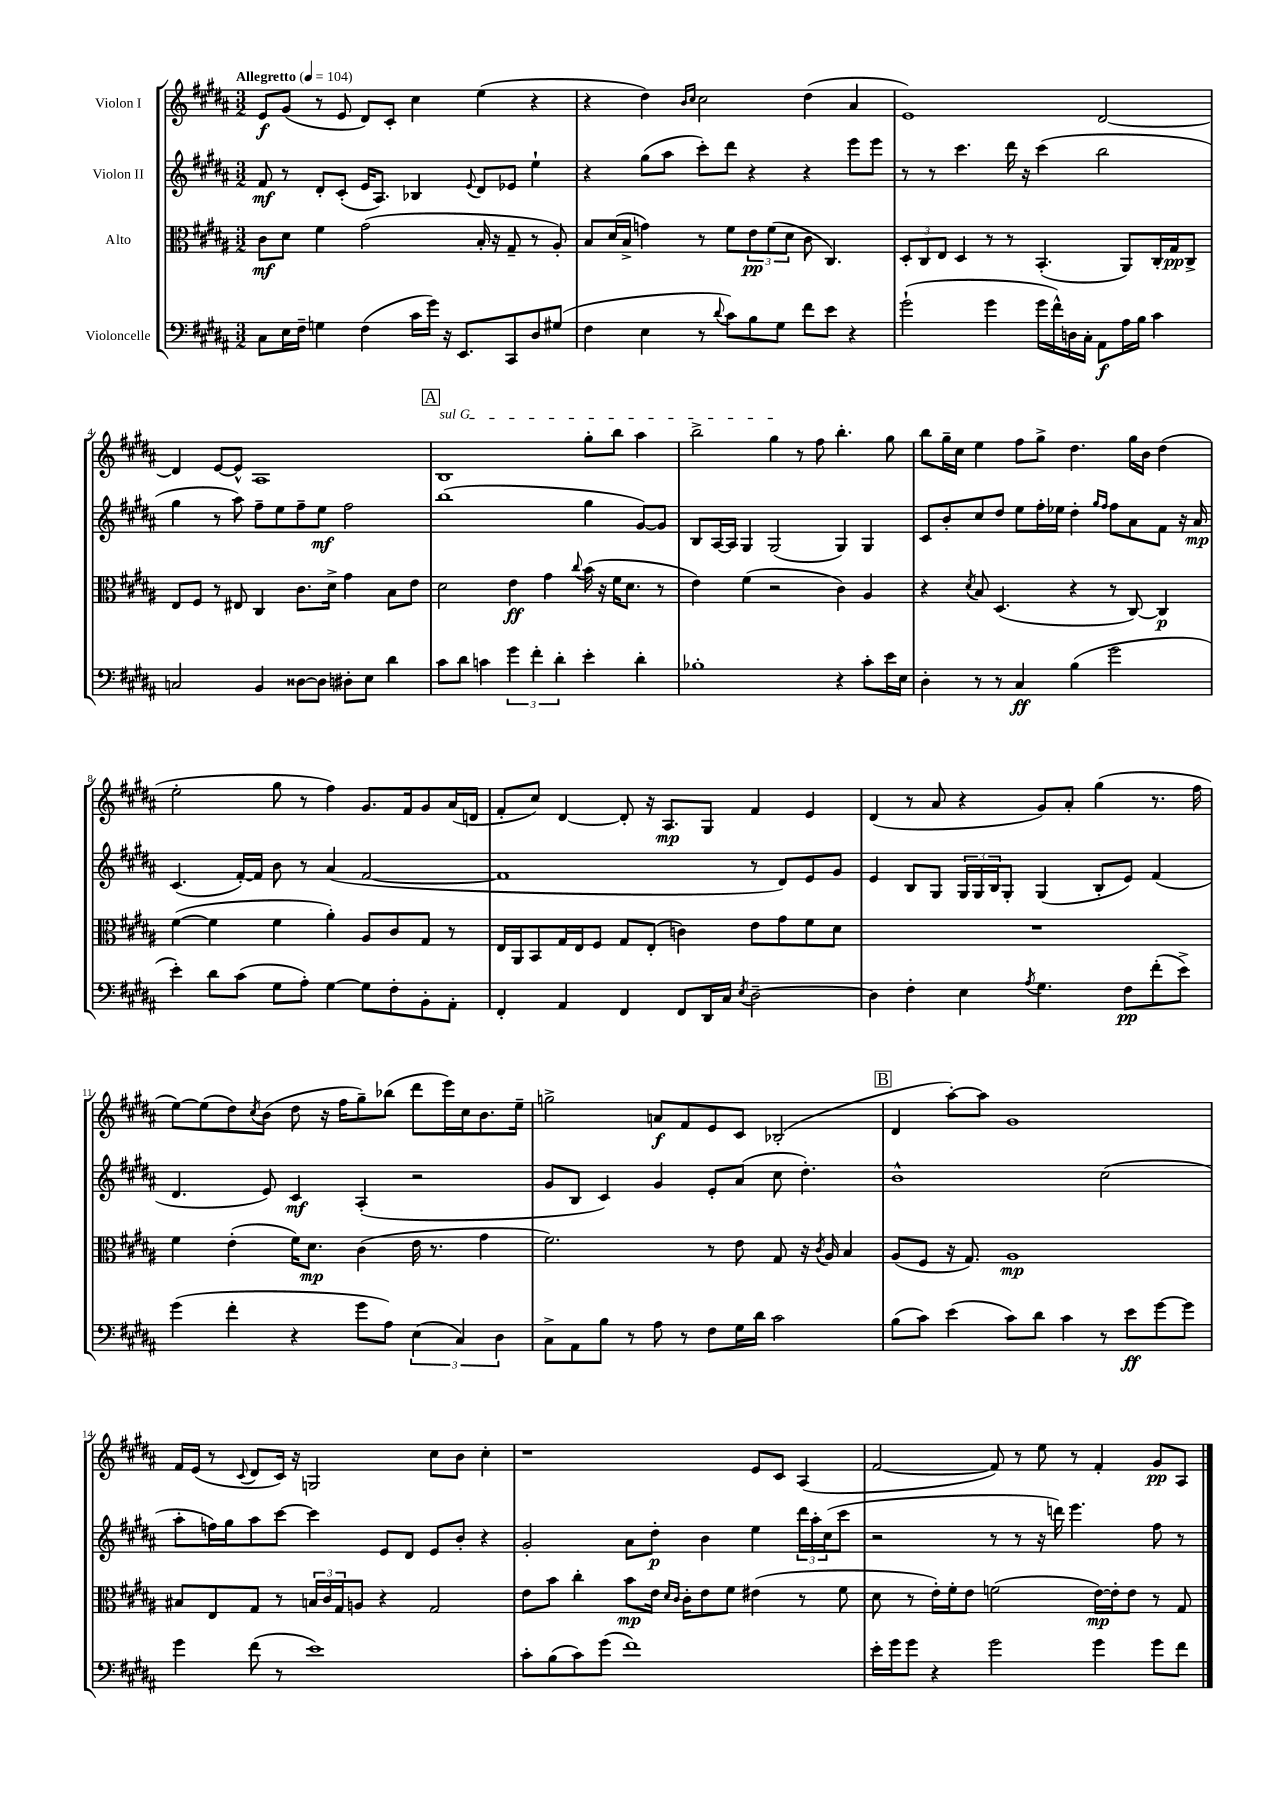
<<
\new StaffGroup <<
\new Staff = "s0" \with { instrumentName = "Violon I" } {
    \clef treble \key b \major \numericTimeSignature \time 3/2 \tempo "Allegretto" 4 = 104
    e'8\f gis'8( r8 e'8 dis'8) cis'8-. cis''4 e''4( r4 |
    r4 dis''4) \grace { b'16 cis''16 } cis''2 dis''4( ais'4 |
    e'1) dis'2~ |
    dis'4 e'8~ e'8-^ ais1 |
    \mark \markup { \box "A" } \once \override TextSpanner.bound-details.left.text = \markup { \italic "sul G" } b1\startTextSpan gis''8-. b''8 ais''4 |
    b''2-> gis''4\stopTextSpan r8 fis''8 b''4.-. gis''8 |
    b''8 gis''16-- cis''16 e''4 fis''8 gis''8-> dis''4. gis''16 b'16 dis''4( |
    e''2-. gis''8 r8 fis''4) gis'8. fis'16 gis'8 ais'16( d'16 |
    fis'8-. cis''8) dis'4~ dis'8-. r16 ais8.\mp gis8 fis'4 e'4 |
    dis'4( r8 ais'8 r4 gis'8) ais'8-. gis''4( r8. fis''16 |
    e''8~) e''8( dis''8) \acciaccatura { cis''8 } b'8( dis''8 r16 fis''16 gis''8--) bes''8( dis'''8 e'''16) cis''16 b'8. e''16-- |
    g''2-> a'8\f fis'8 e'8 cis'8 bes2-.( |
    \mark \markup { \box "B" } dis'4 ais''8~-.) ais''8 gis'1 |
    fis'16 e'16( r8 \appoggiatura { cis'8 } dis'8 cis'16) r16 g2 cis''8 b'8 cis''4-. |
    r1 e'8 cis'8 ais4( |
    fis'2~ fis'8) r8 e''8 r8 fis'4-. gis'8\pp ais8 \bar "|." |
}
\new Staff = "s1" \with { instrumentName = "Violon II" } {
    \clef treble \key b \major \numericTimeSignature \time 3/2
    fis'8\mf r8 dis'8-. cis'8-.( e'16 ais8.) bes4 \appoggiatura { e'8 } dis'8 ees'8 e''4-! |
    r4 gis''8( ais''8 cis'''8-.) dis'''8 r4 r4 e'''8 e'''8 |
    r8 r8 cis'''4. dis'''16 r16 cis'''4( b''2 |
    gis''4 r8 ais''8) fis''8-- e''8 fis''8-- e''8\mf fis''2 |
    \mark \markup { \box "A" } b''1( gis''4 gis'8~) gis'8 |
    b8 ais16~ ais16 gis4 gis2( gis4) gis4 |
    cis'8 b'8-. cis''8 dis''8 e''8 fis''16-. ees''16 dis''4-. \grace { gis''16 fis''16 } fis''8 ais'8 fis'8 r16 ais'16\mp |
    cis'4.( fis'16~-.) fis'16 b'8 r8 ais'4( fis'2~ |
    fis'1 r8 dis'8) e'8 gis'8 |
    e'4 b8 gis8 \tuplet 3/2 { gis16 gis16 b16 } gis8-. gis4( b8-. e'8) fis'4( |
    dis'4. e'8) cis'4\mf ais4-.( r2 |
    gis'8 b8 cis'4) gis'4 e'8-. ais'8( cis''8 dis''4.-.) |
    \mark \markup { \box "B" } b'1-^ cis''2( |
    ais''8-. f''16) gis''16 ais''8 cis'''8~ cis'''4 e'8 dis'8 e'8 b'8-. r4 |
    gis'2-. ais'8 dis''8-.\p b'4 e''4 \tuplet 3/2 { dis'''16 ais''16-. cis''16( } cis'''8 |
    r2 r8 r8 r16 d'''16) e'''4. fis''8 r8 \bar "|." |
}
\new Staff = "s2" \with { instrumentName = "Alto" } {
    \clef alto \key b \major \numericTimeSignature \time 3/2
    cis'8\mf dis'8 fis'4 gis'2( b16-. r16 gis8-- r8 ais8-.) |
    b8 dis'16( b16-> g'4) r8 fis'8 \tuplet 3/2 { e'8\pp fis'8( dis'8 } cis'8 cis4.) |
    \tuplet 3/2 { dis8-. cis8 e8 } dis4 r8 r8 b,4.-.( ais,8) cis16-. gis16\pp cis8-> |
    e8 fis8 r8 eis8 cis4 cis'8. dis'16-> gis'4 b8 e'8 |
    \mark \markup { \box "A" } dis'2 e'4\ff gis'4 \appoggiatura { cis''8 } b'16( r16 fis'16 dis'8. r8 |
    e'4) fis'4( r2 cis'4) ais4 |
    r4 \acciaccatura { dis'8 } b8 dis4.( r4 r8 cis8~) cis4\p |
    fis'4~( fis'4 fis'4 ais'4-.) ais8 cis'8 gis8 r8 |
    e16 ais,16 b,8 gis16 e16 fis8 gis8 e8-.( c'4) e'8 gis'8 fis'8 dis'8 |
    R1. |
    fis'4 e'4-.( fis'16) dis'8.\mp cis'4( e'16 r8. gis'4 |
    fis'2.) r8 e'8 gis8 r16 \acciaccatura { cis'8 } ais16 b4 |
    \mark \markup { \box "B" } ais8( fis8 r16 gis8.) ais1\mp |
    bis8 e8 gis8 r8 \tuplet 3/2 { b16 cis'16 gis16 } a8 r4 gis2 |
    e'8 b'8 cis''4-. b'8\mp e'16 \grace { dis'16 cis'16 } cis'16-. e'8 fis'8 eis'4( r8 fis'8 |
    dis'8 r8 e'16-.) fis'16-. e'8 f'2( e'16~\mp) e'16-. e'8 r8 gis8 \bar "|." |
}
\new Staff = "s3" \with { instrumentName = "Violoncelle" } {
    \clef bass \key b \major \numericTimeSignature \time 3/2
    cis8 e16 fis16-- g4 fis4( cis'16 gis'16) r16 e,8. cis,8 dis8 gis8( |
    fis4 e4 r8 \appoggiatura { dis'8 } cis'8) b8 gis8 fis'8 e'8 r4 |
    gis'2-!( gis'4 gis'16 fis'16-^) d16 cis16-. ais,8\f ais16 b16 cis'4 |
    c2 b,4 disis8~ disis8 dis8-. e8 dis'4 |
    \mark \markup { \box "A" } cis'8 dis'8 c'4 \tuplet 3/2 { gis'4 fis'4-. dis'4-. } e'4-. dis'4-. |
    bes1-. r4 cis'8-. e'16 e16 |
    dis4-. r8 r8 cis4\ff b4( gis'2 |
    e'4-.) dis'8 cis'8( gis8 ais8-.) gis4~ gis8 fis8-. b,8-. ais,8-. |
    fis,4-. ais,4 fis,4 fis,8 dis,16 cis16 \acciaccatura { e8 } dis2~-- |
    dis4 fis4-. e4 \acciaccatura { ais8 } gis4. fis8\pp fis'8-.( e'8->) |
    gis'4( fis'4-. r4 gis'8 ais8) \tuplet 3/2 { e4( cis4) dis4 } |
    cis8-> ais,8 b8 r8 ais8 r8 fis8 gis16 dis'16 cis'2 |
    \mark \markup { \box "B" } b8( cis'8) e'4( cis'8) dis'8 cis'4 r8 e'8\ff gis'8~ gis'8 |
    gis'4 fis'8( r8 e'1) |
    cis'8-. b8( cis'8) gis'8( fis'1) |
    e'16-. gis'16 gis'8 r4 gis'2 gis'4 gis'8 fis'8 \bar "|." |
}
>>
>>
